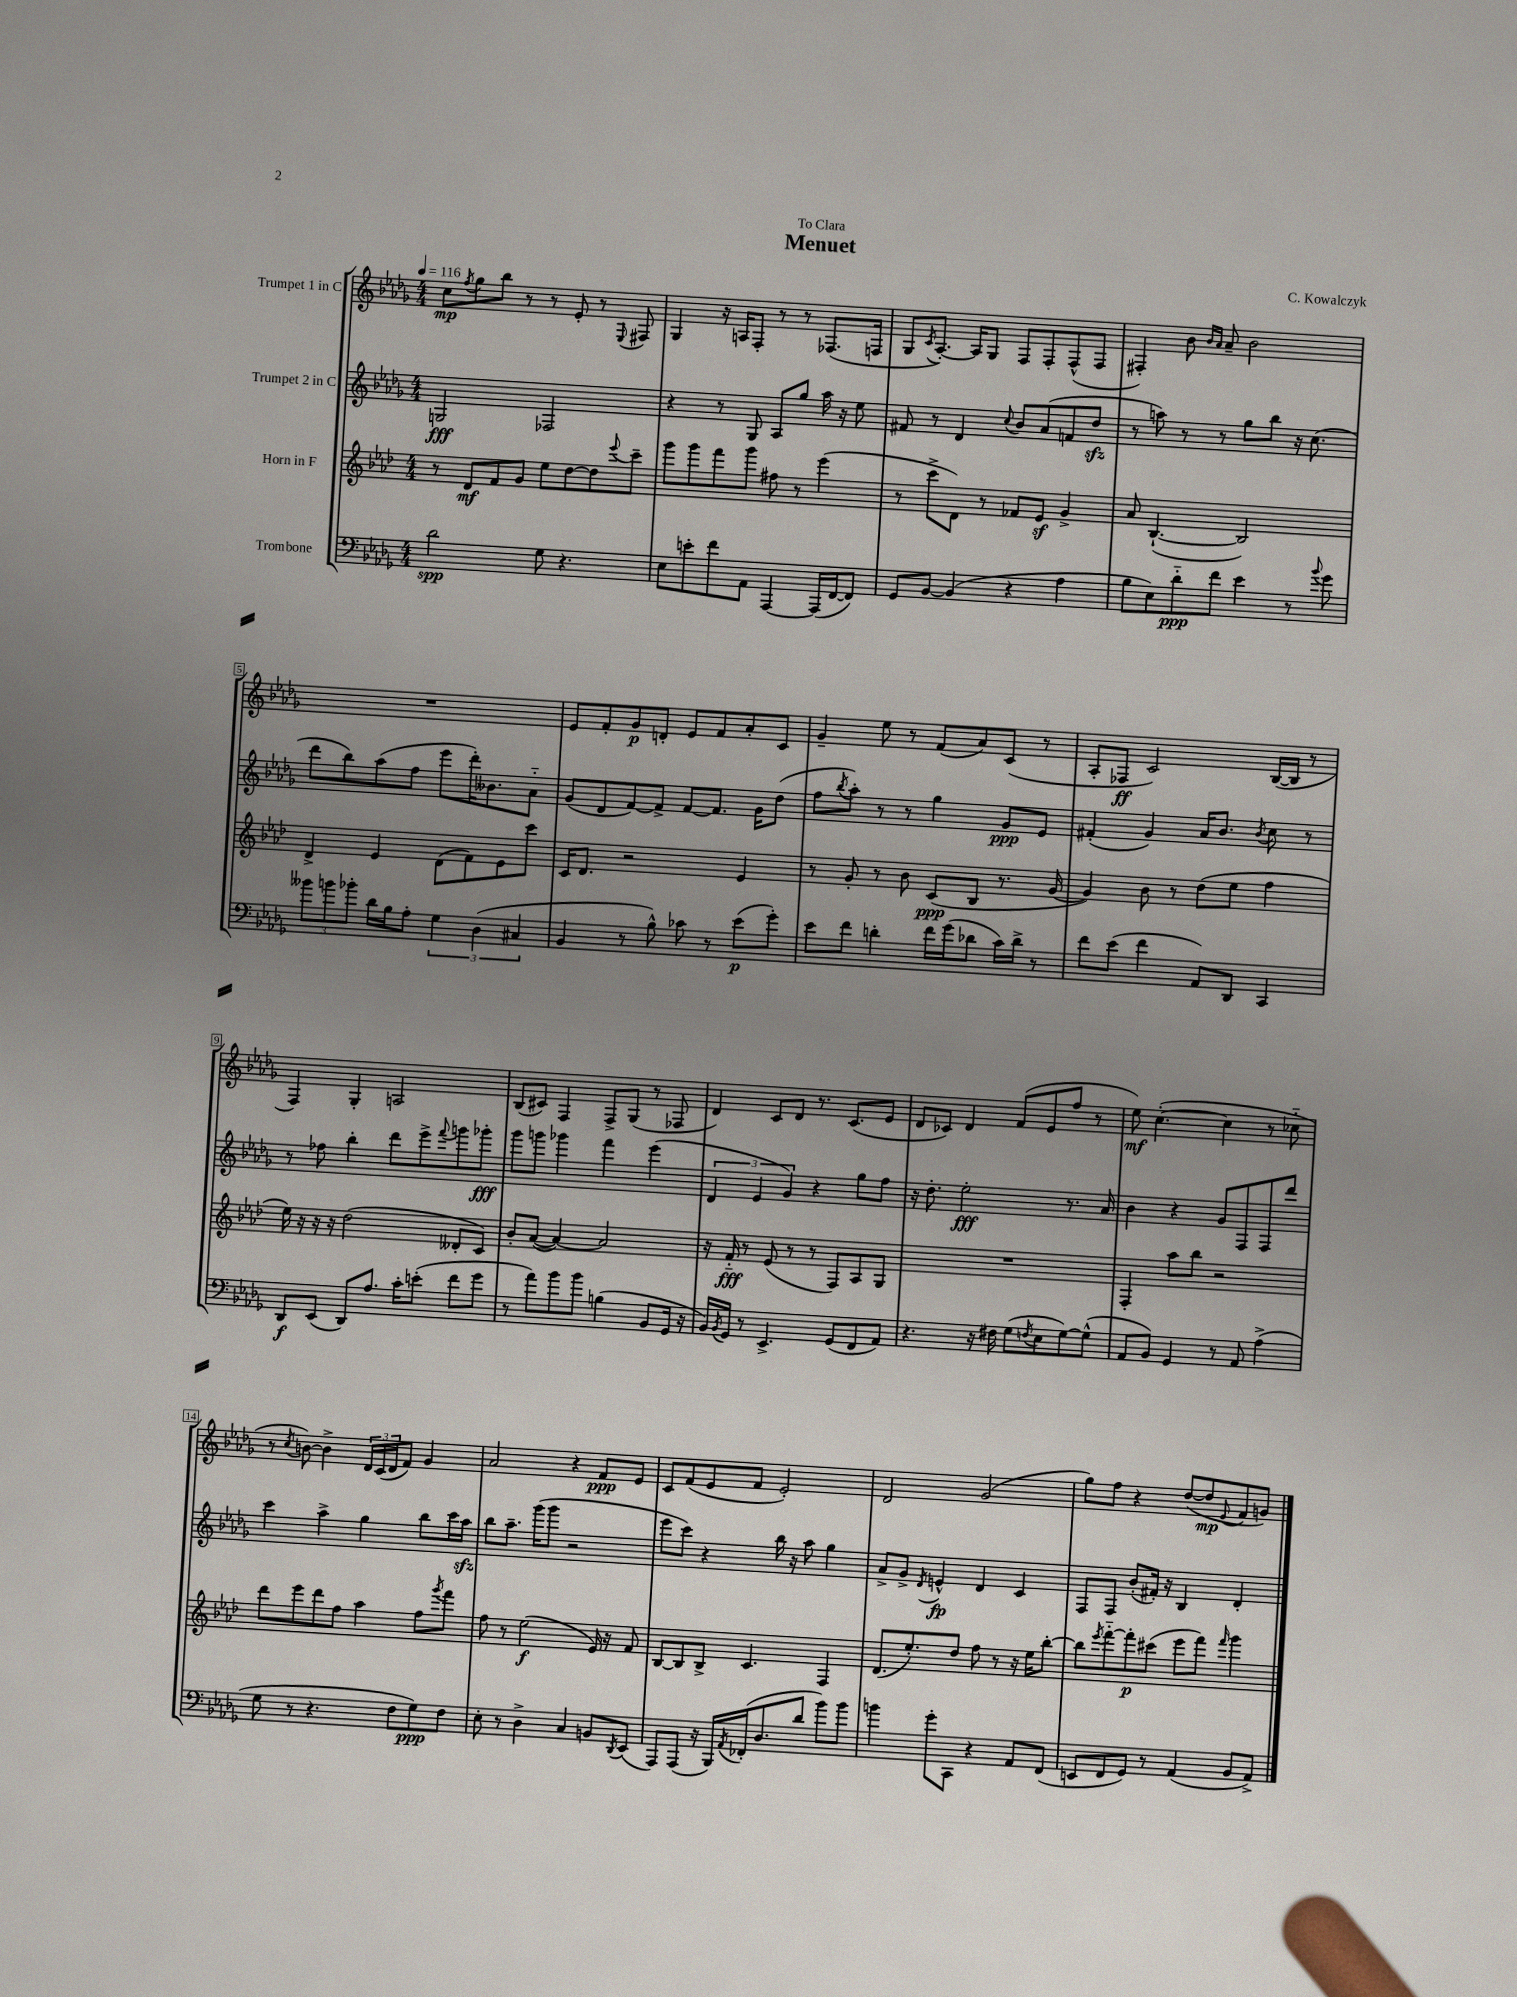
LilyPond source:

\header { title = "Menuet" composer = "C. Kowalczyk" dedication = "To Clara" }
<<
\new StaffGroup <<
\new Staff = "s0" \with { instrumentName = "Trumpet 1 in C" } {
    \clef treble \key des \major \numericTimeSignature \time 4/4 \tempo 4 = 116
    c''8\mp \acciaccatura { f''8 } ges''8 bes''8 r8 r8 ees'8-. r8 \appoggiatura { ees8 } fis8 |
    ges4 r16 a16 f8-. r8 r8 fes8.( f16 |
    ges8 \acciaccatura { c'8 } aes8.~-.) aes16 ges8 f8 f8-. f8-^( f8 |
    fis4-.) bes'8 \grace { bes'16 aes'16 } aes'8-- bes'2 |
    R1 |
    ees'8 f'8-. ges'8\p d'8-. ees'8 f'8 aes'8-. c'8 |
    ges'4-- ees''8 r8 f'8( aes'8) c'8( r8 |
    aes8-. fes8\ff c'2) bes16~( bes16 r8 |
    f4) ges4-. a2 |
    bes8( cis'8) f4 f8-> ges8( r8 fes8 |
    des'4) c'8 des'8 r8. c'8.( ees'8 |
    des'8 ces'8) des'4 f'8( ees'8 f''8 r8 |
    ees''8\mf) c''4.~-.( c''4 r8 ces''8-_ |
    r8 \acciaccatura { c''8 } b'8~) b'4-> \tuplet 3/2 { des'16 c'16( des'16 } f'8) ges'4 |
    aes'2 r4 f'8\ppp ees'8 |
    c'8 f'8( ees'8 f'8 ees'2-.) |
    des'2 ges'2( |
    ges''8) f''8 r4 des''8~( des''8\mp \appoggiatura { ees'8 } f'8 g'8) \bar "|." |
}
\new Staff = "s1" \with { instrumentName = "Trumpet 2 in C" } {
    \clef treble \key des \major \numericTimeSignature \time 4/4
    g2\fff fes2 |
    r4 r8 ges8 aes8 ges''8 aes''16 r16 ees''8 |
    fis'8 r8 des'4 \appoggiatura { c''8 } bes'8 aes'8( f'8 des''8\sfz |
    r8 a''8) r8 r8 ges''8 bes''8 r16 c''8.( |
    des'''8 bes''8) aes''8( f''8 ees'''8 des'''16-.) beses'8. aes'8-_ |
    ges'8( des'8 f'8~) f'8-> f'8~ f'8. ges'16 des''8( |
    f''8 \acciaccatura { bes''8 } aes''8-.) r8 r8 ges''4 ges'8\ppp ees'8 |
    fis'4-.( ges'4) aes'16 bes'8. \acciaccatura { bes'8 } c''8 r8 |
    r8 fes''8 bes''4-. des'''8 ees'''8-> \appoggiatura { f'''8 } g'''8 ges'''8-.\fff |
    ges'''8 g'''8 ges'''4 f'''4 ees'''4( |
    \tuplet 3/2 { des'4 ees'4 ges'4) } r4 ges''8 f''8 |
    r16 des''8.-. ees''2-.\fff r8. aes'16 |
    bes'4 r4 ges'8 f8 f8 des'''8 |
    c'''4 aes''4-> ges''4 bes''8 c'''16 aes''16\sfz |
    bes''8 aes''8.-- ges'''16( ges'''8 r2 |
    ees'''8 c'''8) r4 bes''16 r16 aes''8 ges''4 |
    aes'8-> ges'8-> \acciaccatura { des'8 } e'4-^\fp des'4 c'4 |
    f8 f8 bes'8-.( fis'16-.) r16 bes4 des'4-. \bar "|." |
}
\new Staff = "s2" \with { instrumentName = "Horn in F" } {
    \clef treble \key aes \major \numericTimeSignature \time 4/4
    r8 des'8\mf f'8 g'8 ees''8 des''8~ des''8 \appoggiatura { ees'''8 } c'''8-- |
    g'''8 g'''8 f'''8 g'''8 fis''8 r8 ees'''4( |
    r8 c'''8-> des'8) r8 fes'8 ees'8\sf g'4-> |
    aes'8 bes4.~-!( bes2) |
    des'4-> ees'4 des'8( f'8) ees'8 c'''8 |
    c'16 des'8. r2 ees'4 |
    r8 g'8-. r8 bes'8 c'8\ppp( bes8 r8. g'16~ |
    g'4) bes'8 r8 des''8( ees''8 f''4 |
    ees''16) r16 r16 r16 des''2( deses'8-. c'8) |
    bes'8-. aes'8~( aes'4~) aes'2 |
    r16 f'16-_\fff r8 ees'8( r8 r8 f8) aes8 g8 |
    R1 |
    f4-. aes''8 bes''8 r2 |
    des'''8 ees'''8 des'''8 f''8 aes''4 f''8 \acciaccatura { g'''8 } f'''8 |
    f''8 r8 ees''2\f( ees'16) r16 f'8 |
    bes8~ bes8 bes8-> c'4. f4 |
    des'8.( ees''8.-.) des''8 f''8 r8 r16 ees''16 bes''8~-. |
    bes''8 \acciaccatura { ees'''8 } f'''8~-_ f'''8-.\p cis'''8( ees'''8 f'''8) \grace { f'''16 } g'''4 \bar "|." |
}
\new Staff = "s3" \with { instrumentName = "Trombone" } {
    \clef bass \key des \major \numericTimeSignature \time 4/4
    des'2\spp ges8 r4. |
    ees8 e'8-. f'8 aes,8 aes,,4~ aes,,16( f,16~ f,8) |
    ges,8 bes,8~ bes,4( r4 aes4 |
    bes8 ees8) des'8-_\ppp f'8 ees'4 r8 \appoggiatura { bes'8 } ges'8 |
    \tuplet 3/2 { beses'8 b'8 bes'8-. } des'16 bes16 aes8-. \tuplet 3/2 { ges4 des4( cis4 } |
    bes,4 r8 bes8-^) ces'8 r8 ees'8\p( ges'8-.) |
    ees'8 f'8 d'4-. f'16 ges'16( des'8 c'16) des'16-> r8 |
    f'8 ees'8( f'4 aes,8) des,8 c,4 |
    des,8\f ees,8( des,8) aes8. c'16-. e'8-.( f'8 ges'8 |
    r8 aes'8) bes'8 bes'8 b4( bes,8 ges,16 r16 |
    bes,16) \acciaccatura { bes,8 } ges,16 r8 ees,4.-> ges,8( f,8 aes,8) |
    r4. r16 fis16 ges8( \acciaccatura { f8 } ees8 ges8~) ges8-^( |
    aes,8 bes,8) ges,4 r8 aes,8 aes4->( |
    ges8 r8 r4. f8 ges8\ppp) f8 |
    ees8-. r8 des4-> c4 b,8 \acciaccatura { des,8 } ees,8( |
    aes,,8) aes,,8( r16 bes,,16) \acciaccatura { aes,8 } fes,16-.( des8. des'8 bes'8) bes'8 |
    b'4 ges'8-. c,8 r4 aes,8 f,8( |
    e,8 f,8 ges,8) r8 aes,4( bes,8 aes,8->) \bar "|." |
}
>>
>>
\layout { \context { \Score \override BarNumber.stencil = #(make-stencil-boxer 0.1 0.3 ly:text-interface::print) } }
